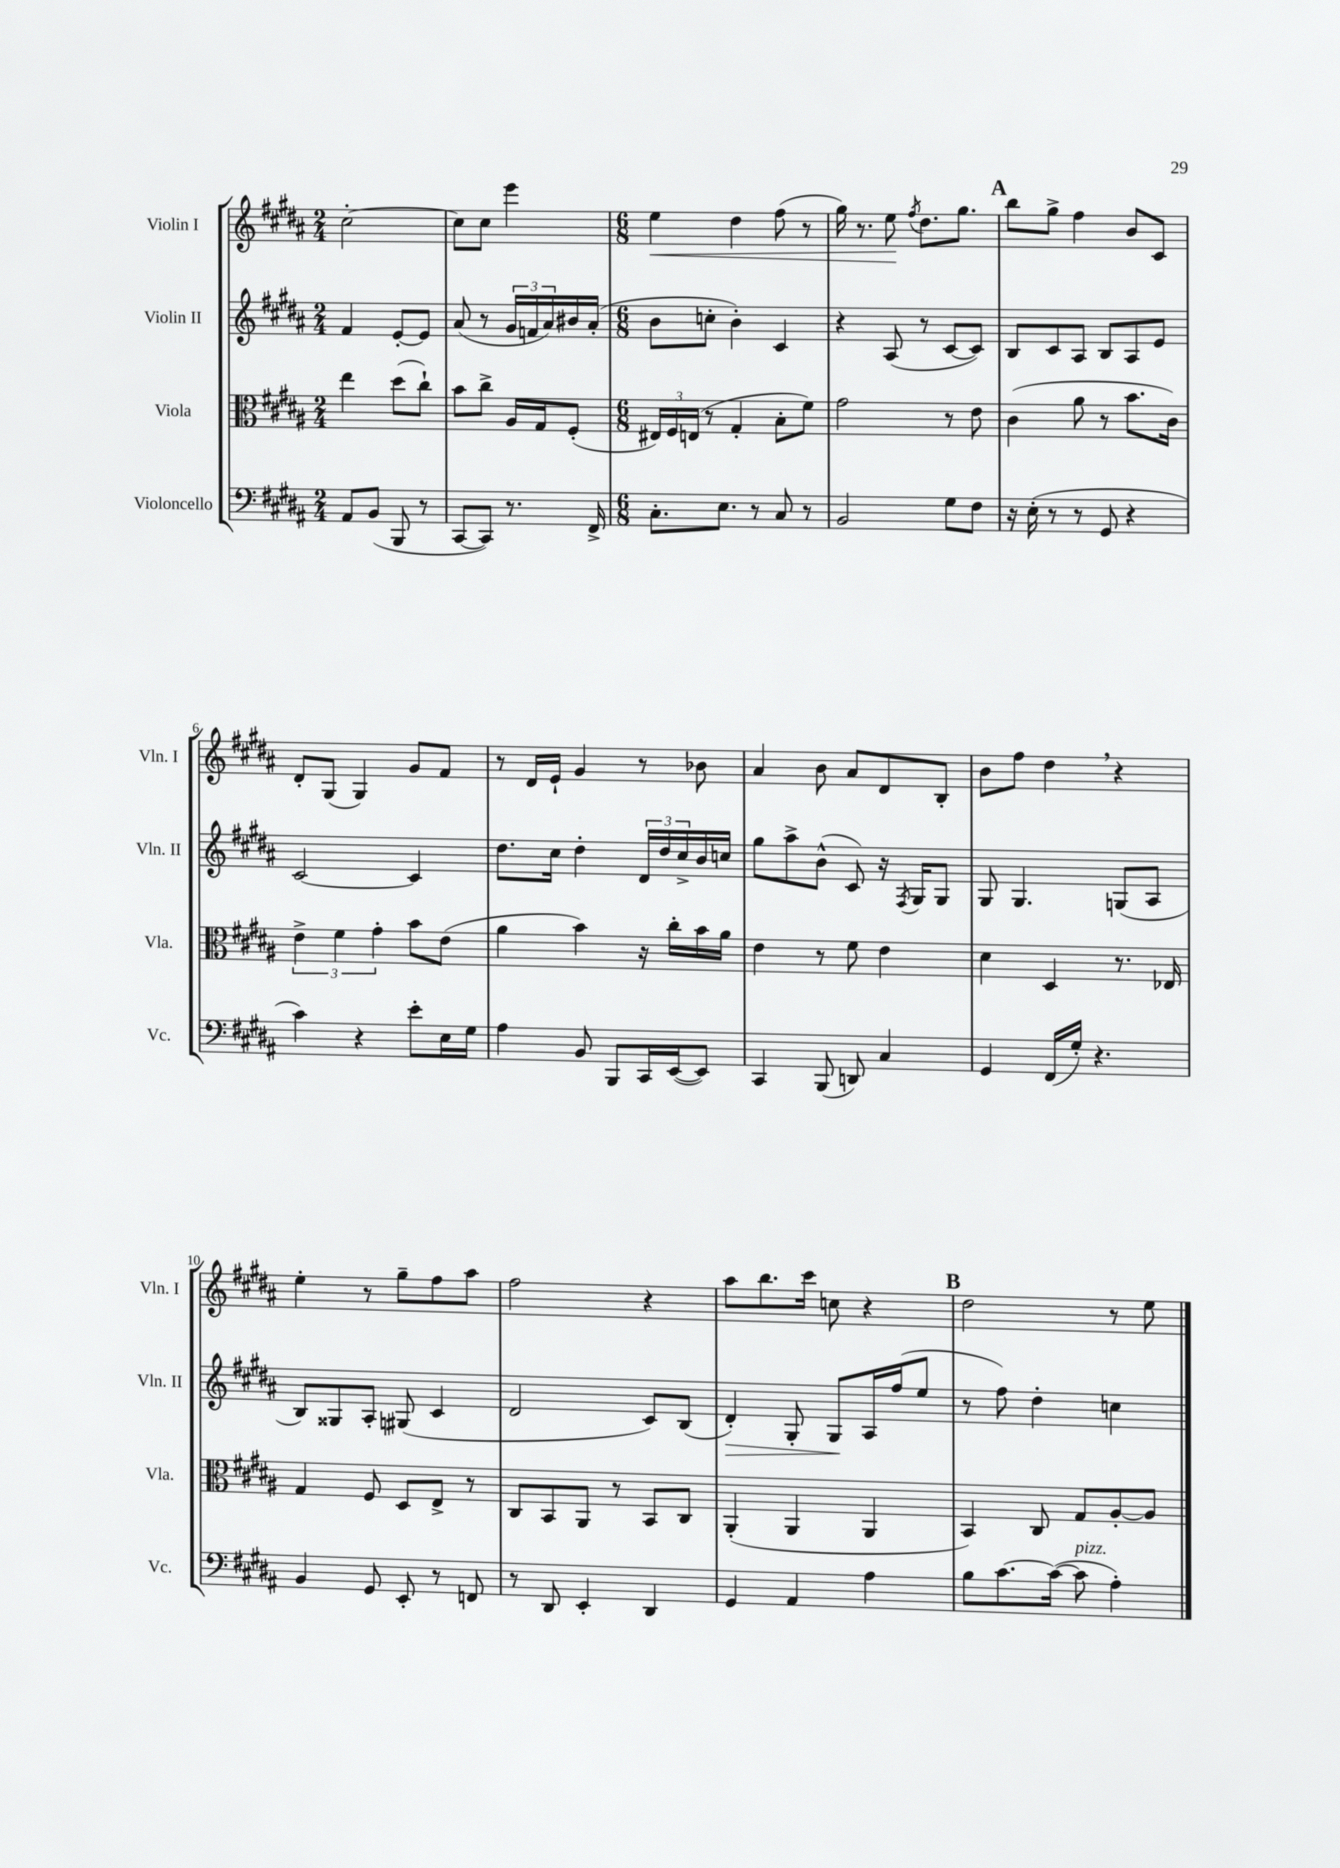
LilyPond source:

<<
\new StaffGroup <<
\new Staff = "s0" \with { instrumentName = "Violin I" shortInstrumentName = "Vln. I" } {
    \clef treble \key b \major \numericTimeSignature \time 2/4
    cis''2~-. |
    cis''8 cis''8 e'''4 |
    \numericTimeSignature \time 6/8 e''4\< dis''4 fis''8( r8 |
    gis''16) r8. e''8\! \acciaccatura { fis''8 } dis''8. gis''8. |
    \mark \markup { \bold "A" } b''8 gis''8-> fis''4 b'8 cis'8 |
    dis'8-. gis8( gis4) gis'8 fis'8 |
    r8 dis'16 e'16-! gis'4 r8 bes'8 |
    ais'4 b'8 ais'8 dis'8 b8-. |
    b'8 fis''8 dis''4 \breathe r4 |
    e''4-. r8 gis''8-- fis''8 ais''8 |
    fis''2 r4 |
    ais''8 b''8. cis'''16 c''8 r4 |
    \mark \markup { \bold "B" } dis''2 r8 e''8 \bar "|." |
}
\new Staff = "s1" \with { instrumentName = "Violin II" shortInstrumentName = "Vln. II" } {
    \clef treble \key b \major \numericTimeSignature \time 2/4
    fis'4 e'8~-. e'8 |
    ais'8( r8 \tuplet 3/2 { gis'16 f'16 ais'16) } bis'16 ais'16-.( |
    \numericTimeSignature \time 6/8 b'8 c''8-. b'4-.) cis'4 |
    r4 ais8( r8 cis'8~ cis'8) |
    \mark \markup { \bold "A" } b8 cis'8 ais8 b8 ais8 e'8 |
    cis'2~ cis'4 |
    dis''8. cis''16 dis''4-. \tuplet 3/2 { dis'16 dis''16 cis''16-> } b'16 c''16 |
    gis''8 ais''8-> b'8-^( cis'8) r16 \acciaccatura { fis8 } gis16 gis8 |
    gis8 gis4. g8( ais8 |
    b8) gisis8 ais8-. gis8( cis'4 |
    dis'2 cis'8) b8( |
    dis'4-.\>) gis8-. gis8\! ais16 fis''16( e''8 |
    \mark \markup { \bold "B" } r8 fis''8) dis''4-. c''4 \bar "|." |
}
\new Staff = "s2" \with { instrumentName = "Viola" shortInstrumentName = "Vla." } {
    \clef alto \key b \major \numericTimeSignature \time 2/4
    e''4 dis''8( cis''8-!) |
    b'8 cis''8-> ais16 gis16 fis8-.( |
    \numericTimeSignature \time 6/8 \tuplet 3/2 { eis16) fis16 e16( } r8 gis4-. b8-. fis'8) |
    gis'2 r8 e'8 |
    \mark \markup { \bold "A" } cis'4( ais'8 r8 b'8. cis'16) |
    \tuplet 3/2 { e'4-> fis'4 gis'4-. } b'8 e'8( |
    ais'4 b'4) r16 cis''16-. b'16 ais'16 |
    e'4 r8 fis'8 e'4 |
    dis'4 dis4 r8. ees16 |
    gis4 fis8 dis8 e8-> r8 |
    cis8 b,8 ais,8 r8 b,8 cis8 |
    ais,4-.( ais,4 ais,4 |
    \mark \markup { \bold "B" } b,4) cis8 gis8 ais8~-. ais8 \bar "|." |
}
\new Staff = "s3" \with { instrumentName = "Violoncello" shortInstrumentName = "Vc." } {
    \clef bass \key b \major \numericTimeSignature \time 2/4
    ais,8 b,8( b,,8 r8 |
    cis,8~ cis,8) r8. fis,16-> |
    \numericTimeSignature \time 6/8 cis8.-. e8. r8 cis8 r8 |
    b,2 gis8 fis8 |
    \mark \markup { \bold "A" } r16 e16-.( r8 r8 gis,8 r4 |
    cis'4) r4 e'8-. e16 gis16 |
    ais4 b,8 b,,8 cis,16 e,16~( e,8) |
    cis,4 b,,8( d,8) cis4 |
    gis,4 fis,16( gis16-.) r4. |
    b,4 gis,8 e,8-. r8 f,8 |
    r8 dis,8 e,4-. dis,4 |
    gis,4 ais,4 ais4 |
    \mark \markup { \bold "B" } b8 cis'8.~ cis'16~( cis'8^\markup { \italic "pizz." } ais4-.) \bar "|." |
}
>>
>>
